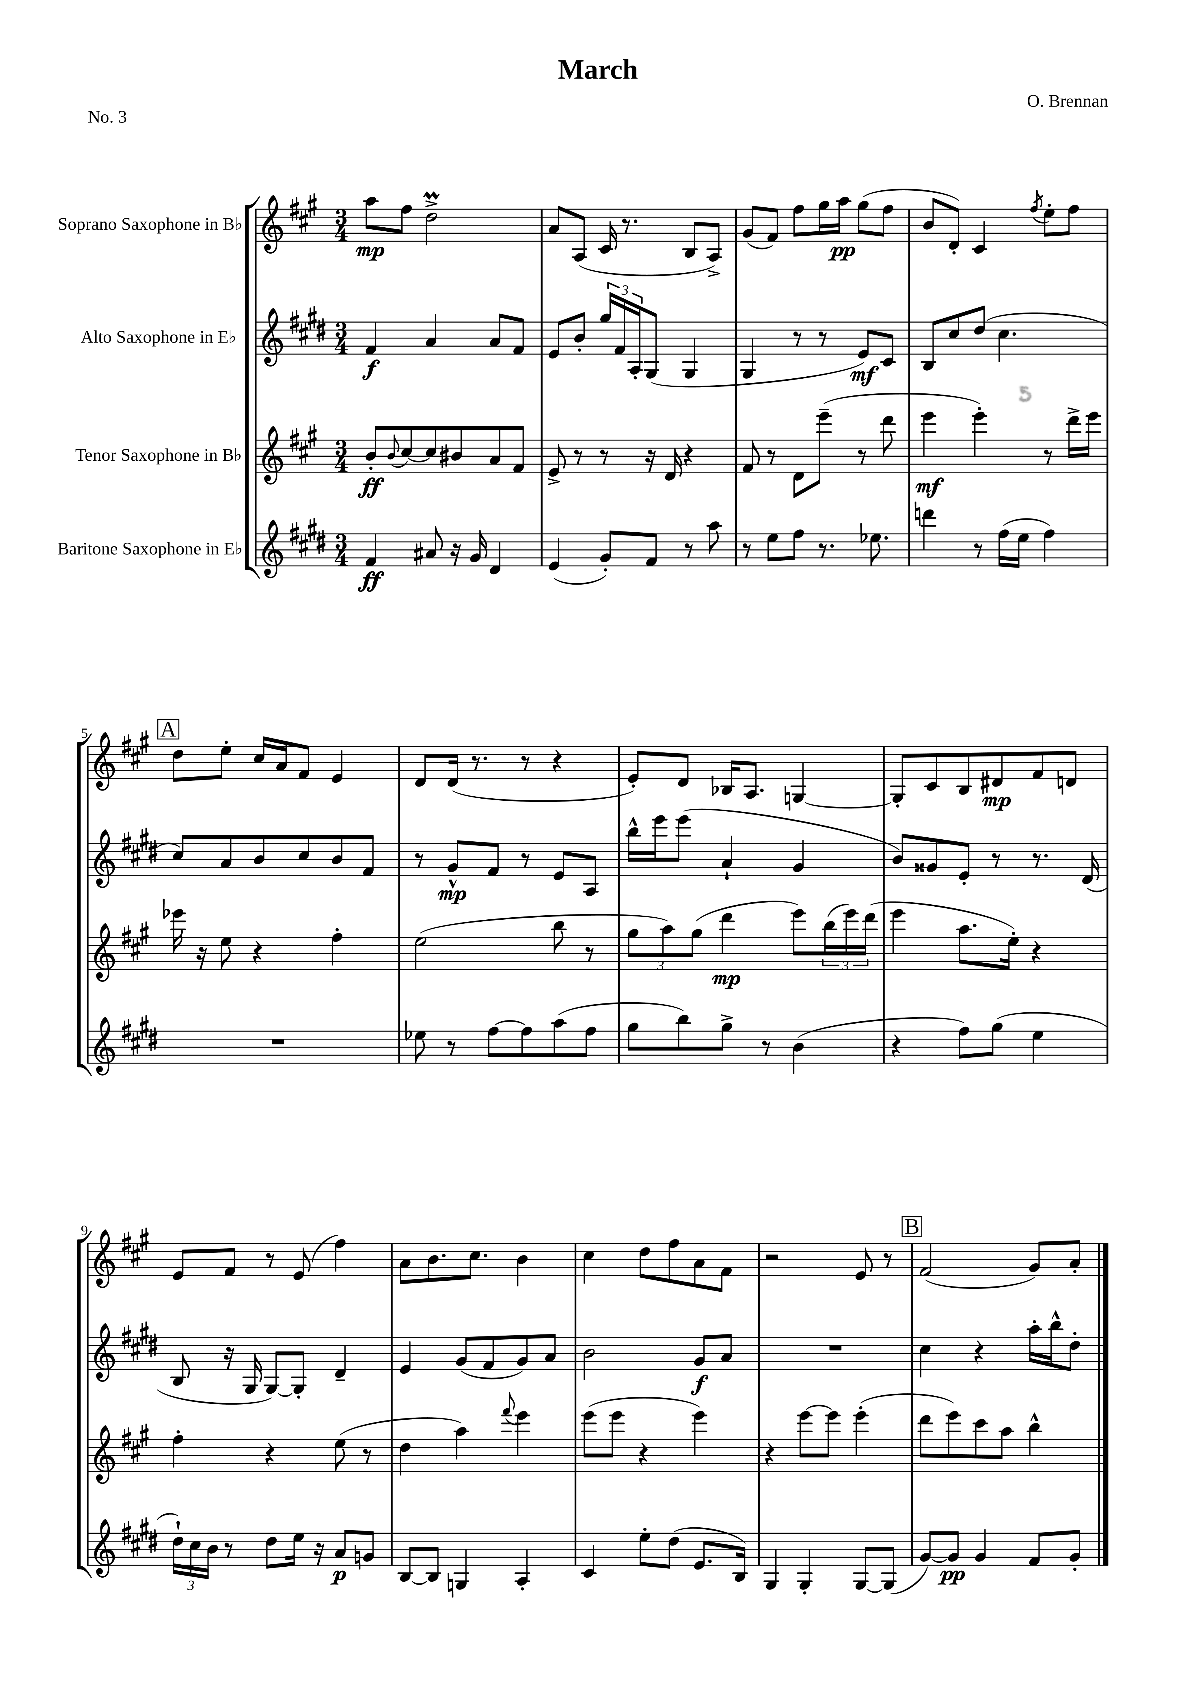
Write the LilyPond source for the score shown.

\header { title = "March" composer = "O. Brennan" piece = "No. 3" }
<<
\new StaffGroup <<
\new Staff = "s0" \with { instrumentName = "Soprano Saxophone in Bb" } {
    \clef treble \key a \major \numericTimeSignature \time 3/4
    a''8\mp fis''8 d''2->\prall |
    a'8 a8( cis'16 r8. b8 a8->) |
    gis'8( fis'8) fis''8 gis''16 a''16\pp gis''8( fis''8 |
    b'8 d'8-.) cis'4 \acciaccatura { fis''8 } e''8-. fis''8 |
    \mark \markup { \box "A" } d''8 e''8-. cis''16 a'16 fis'8 e'4 |
    d'8 d'16( r8. r8 r4 |
    e'8-.) d'8 bes16 a8. g4~ |
    g8-. cis'8 b8 dis'8\mp fis'8 d'8 |
    e'8 fis'8 r8 e'8( fis''4) |
    a'8 b'8. cis''8. b'4 |
    cis''4 d''8 fis''8 a'8 fis'8 |
    r2 e'8 r8 |
    \mark \markup { \box "B" } fis'2( gis'8) a'8-. \bar "|." |
}
\new Staff = "s1" \with { instrumentName = "Alto Saxophone in Eb" } {
    \clef treble \key e \major \numericTimeSignature \time 3/4
    fis'4\f a'4 a'8 fis'8 |
    e'8 b'8-. \tuplet 3/2 { gis''16 fis'16 a16-. } gis8( gis4 |
    gis4 r8 r8 e'8\mf) cis'8 |
    b8 cis''8 dis''8( cis''4. |
    \mark \markup { \box "A" } cis''8) a'8 b'8 cis''8 b'8 fis'8 |
    r8 gis'8-^\mp fis'8 r8 e'8 a8 |
    b''16-^ e'''16 e'''8( a'4-! gis'4 |
    b'8) gisis'8 e'8-. r8 r8. dis'16( |
    b8 r16 gis16 gis8~) gis8-. dis'4-- |
    e'4 gis'8( fis'8 gis'8) a'8 |
    b'2 gis'8\f a'8 |
    R2. |
    \mark \markup { \box "B" } cis''4 r4 a''16-. b''16-^ dis''8-. \bar "|." |
}
\new Staff = "s2" \with { instrumentName = "Tenor Saxophone in Bb" } {
    \clef treble \key a \major \numericTimeSignature \time 3/4
    b'8-.\ff \appoggiatura { b'8 } cis''8~ cis''8 bis'8 a'8 fis'8 |
    e'8-> r8 r8 r16 d'16 r4 |
    fis'8 r8 d'8 e'''8--( r8 d'''8 |
    e'''4\mf e'''4-.) r8 d'''16-> e'''16 |
    \mark \markup { \box "A" } ees'''16 r16 e''8 r4 fis''4-. |
    e''2( b''8 r8 |
    \tuplet 3/2 { gis''8 a''8) gis''8( } d'''4\mp e'''8) \tuplet 3/2 { b''16( e'''16) d'''16( } |
    e'''4 a''8. e''16-.) r4 |
    fis''4-. r4 e''8( r8 |
    d''4 a''4) \appoggiatura { fis'''8 } e'''4 |
    e'''8( e'''8 r4 e'''4) |
    r4 e'''8~ e'''8 e'''4-.( |
    \mark \markup { \box "B" } d'''8 e'''8) cis'''8 a''8 b''4-^ \bar "|." |
}
\new Staff = "s3" \with { instrumentName = "Baritone Saxophone in Eb" } {
    \clef treble \key e \major \numericTimeSignature \time 3/4
    fis'4\ff ais'8 r16 gis'16 dis'4 |
    e'4( gis'8-.) fis'8 r8 a''8 |
    r8 e''8 fis''8 r8. ees''8. |
    d'''4 r8 fis''16( e''16 fis''4) |
    \mark \markup { \box "A" } R2. |
    ees''8 r8 fis''8~ fis''8 a''8( fis''8 |
    gis''8 b''8) gis''8-> r8 b'4( |
    r4 fis''8) gis''8( e''4 |
    \tuplet 3/2 { dis''16-!) cis''16 b'16 } r8 dis''8 e''16 r16 a'8\p g'8 |
    b8~ b8 g4 a4-. |
    cis'4 e''8-. dis''8( e'8. b16) |
    gis4 gis4-. gis8~ gis8( |
    \mark \markup { \box "B" } gis'8~) gis'8\pp gis'4 fis'8 gis'8-. \bar "|." |
}
>>
>>
